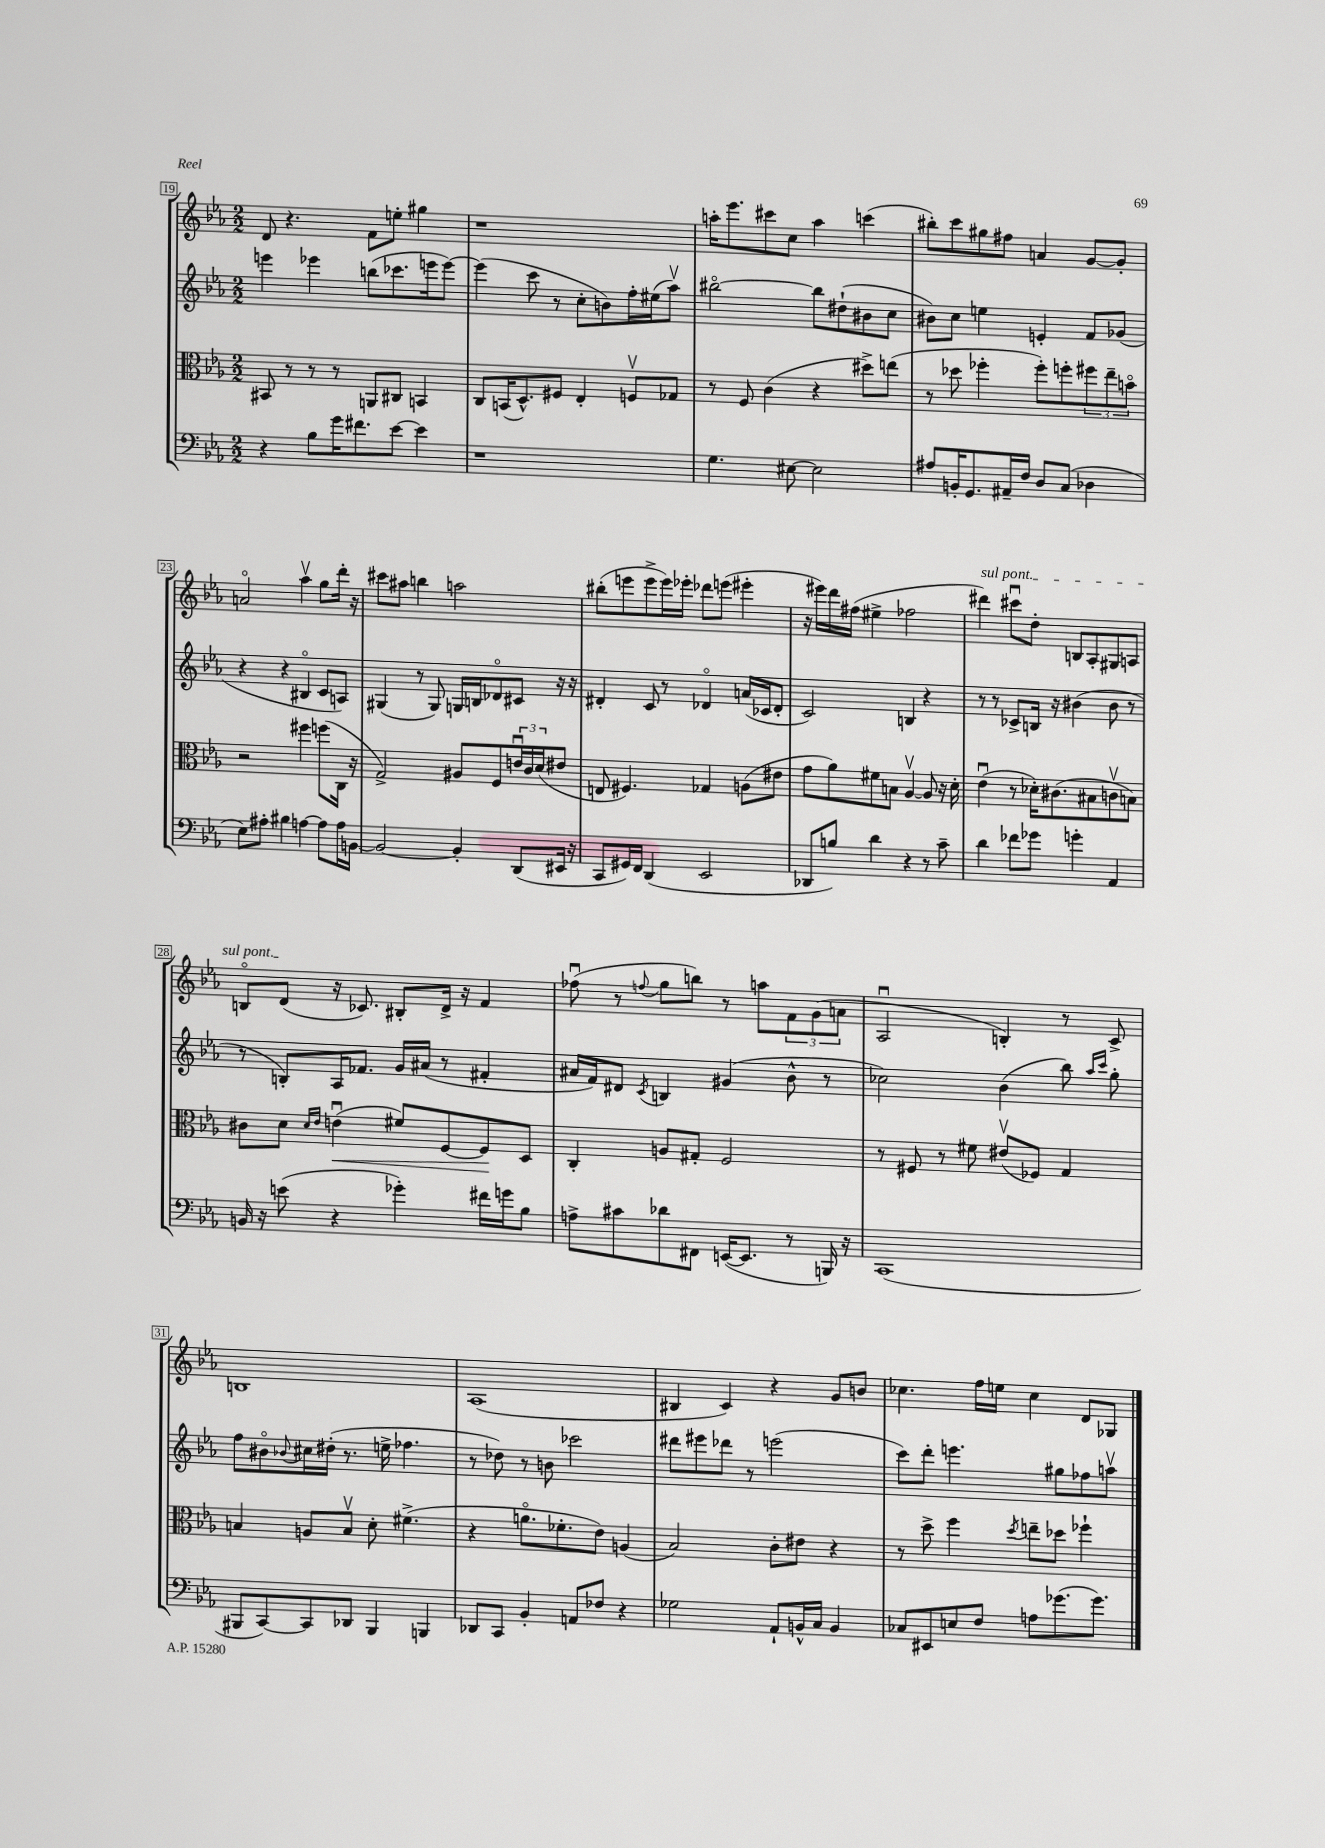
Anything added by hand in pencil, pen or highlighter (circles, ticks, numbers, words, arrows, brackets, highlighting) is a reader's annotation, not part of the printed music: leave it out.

**kern	**kern	**kern	**kern
*staff4	*staff3	*staff2	*staff1
*clefF4	*clefC3	*clefG2	*clefG2
*k[b-e-a-]	*k[b-e-a-]	*k[b-e-a-]	*k[b-e-a-]
*M2/2	*M2/2	*M2/2	*M2/2
4r	8BB#/	4eee\	8d/
.	8r	.	4.r
8B-\L	8r	4eee-\	.
16g\K	8r	.	.
8.f#\	.	.	.
.	8AA/L	(8bb\L	8f\L
[8e-\J	8C#/J	8.ccc-\	8ee'\J
4e-\]	4BB/	.	4gg#\
.	.	16eee\k	.
.	.	[8eee\J)	.
=	=	=	=
1r	8C/L	(4eee\]	1r
.	(16BB/K	.	.
.	8.D^^/)	.	.
.	.	8ccc\	.
.	8F#/J	8r	.
.	4E-'/	8cc'\L	.
.	.	8b\)	.
.	8Fv/L	16ff'\L	.
.	.	(16ee#\J	.
.	8G-/J	8aa-v\J)	.
=	=	=	=
4.G\	8r	[2bb#o\	16aa'\LK
.	.	.	8.eee-\
.	8F/	.	.
.	(4c\	.	8ccc#\
[8E#\	.	.	8cc\J
2E#\]	4r	8bb#\]L	4aa\
.	.	(8dd#`\	.
.	8dd#^\L)	8b#\	(4ccc\
.	(8ee\J	8cc\J	.
=	=	=	=
8A#/L	8r	8b#\L)	8bb#'\L)
16BB'/K	8dd-\	8cc\J	8ccc\
8.GG/	.	.	.
.	4ff-'\	4ee\	8gg#\
16AA#~/L	.	.	8ff#\J
16F/JJ	.	.	.
8D/L	8ff-'\L)	4e'/	4a/
(8C/J	8ff'\	.	.
4D-\	12ff#\	8f/L	[8g/L
.	12ee-~\	.	.
.	.	(8g-/J	8g'/]J
.	12bo\J	.	.
=	=	=	=
8E-\L)	2r	4r	2ao/
8A#'\J	.	.	.
4B#\	.	4r	.
[4A\	4ff#\	4B#o/	4aa-v\
8A\]L	(8ff\L	8c/L	8gg\L
16A\L	16C\Jk	8A/J)	16ddd'\Jk
[16BB\JJ	16r	.	16r
=	=	=	=
2BB/_	2G^/)	(4G#/	8ccc#\L
.	.	.	8aa#\J
.	.	8r	4bb\
.	.	8G#/)	.
4BB'/]	8A#/L	16G/LL	2aa\
.	.	16B/J	.
.	8F/	8d-o/	.
(8DD/L	24eu/L	8c#/J	.
.	24c/	.	.
.	(24d/J	.	.
16EE#/Jk	8e#/J	16r	.
16r	.	16r	.
=	=	=	=
8CC/L	8E/	4d#'/	(8bb#'\L
16GG#/L)	4.F#/)	.	8eee\
16FF/JJ	.	.	.
(4DD/	.	8c/	8eee^\
.	.	8r	16eee\L)
.	.	.	16eee-'\JJ
2EE-/	4G-/	4d-o/	8ddd-\L
.	.	.	(8eee\J
.	(8A\L	(16a/LL	4eee#'\
.	.	16c-/J	.
.	8e#\J	8d-'/J	.
=	=	=	=
8DD-/L	8g\L	2c/)	16r
.	.	.	16eee#\LL)
8B/J)	8a-\)	.	16ddd\
.	.	.	(16ff#\JJ
4d\	8f#\	.	4ee#^\
.	8B\J	.	.
4r	[4A-v/	4B/	2ff-\
8r	8A-/]	4r	.
8c~\	16r	.	.
.	16d'\	.	.
=	=	=	=
4d\	(4e-u\	8r	4ddd#\)
.	.	8r	.
8f-\L	8r	8c-^/L	8ccc#u\L
8g-\J	16d-'\LK)	16B/Jk	8dd'\J
.	(8.c#\	16r	.
4g'\	.	(4b#\	8B/L
.	8B#\	.	8A-'/
4AA-/	8cv\	8b#\	8G#/
.	8B\J)	8r	8A/J
=	=	=	=
16BB/	8c#\L	8r	8Bo/L
16r	.	.	.
(8e\	8d\J	8B'/L)	(8d/J
.	16qqd/LL	.	.
.	16qqe-/JJ	.	.
4r	(4eu\	16A-/K	16r
.	.	8.f-/J	8.c-/)
4g-'\)	8f#/L)	16g/LL	8B#'/L
.	.	(16a#/JJ	.
.	[8F/	8r	16d^/Jk
.	.	.	16r
16f#\LL	8F/]	4f#'/	4f/
16g\J	.	.	.
8B-\J	8D/J	.	.
=	=	=	=
8A^\L	4C'/	16a#/LL	(8ff-u\
.	.	16f/J)	.
8c#\	.	8d#/J	8r
.	.	8qc/	8qqff/
8d-\	8A/L	4B/	8gg\L
8FF#\J	8G#'/J	.	8bb\J)
([16EE/LK	2F/	(4g#/	8r
8.EE/]J	.	.	.
.	.	.	8aa\L
8r	.	8b-^^\	12f\
.	.	.	(12g\
16BBB/)	.	8r	.
.	.	.	12a\J
16r	.	.	.
=	=	=	=
(1CC	8r	2cc-\)	2A-u/
.	8F#/	.	.
.	8r	.	.
.	8f#\	.	.
.	(8e#v/L	(4b-\	4B'/)
.	8F-/J)	.	.
.	4G/	8bb-\)	8r
.	.	16qqaa-/LL	.
.	.	16qqccc/JJ	.
.	.	8gg'\	8c^/
=	=	=	=
8BBB#/L	4B/	8ff\L	1B
[8CC/)	.	8b#o\	.
.	.	8qqb-/	.
8CC/]	8A/L	16cc#\L	.
.	.	(16dd#'\JJ	.
8DD-/J	8Bv/J	8.r	.
4BBB#/	8d'\	.	.
.	.	16ee^\	.
.	(4.f#^\	4.ff-\	.
4BBB/	.	.	.
=	=	=	=
8DD-/L	4r	8r	(1A-
8CC/J	.	8dd-\)	.
4BB-'/	8.ao\L	8r	.
.	.	8b\	.
.	8.f-'\	.	.
8AA/L	.	2ccc-\	.
8F-/J	8e-\J)	.	.
4r	(4A/	.	.
=	=	=	=
2G-\	2B-/)	8ddd#\L	4B#/
.	.	8eee#\	.
.	.	8ddd-\J	4c/)
.	.	8r	.
8AA-`/L	8c'\L	(2eee\	4r
16BB^^/L	8e#\J	.	.
16C/JJ	.	.	.
4BB/	4r	.	8g/L
.	.	.	8b/J
=	=	=	=
8C-/L	8r	8ccc\L)	4.cc-\
8EE#/	8dd^\	8ddd'\J	.
8E/	4ff\	4.eee\	.
8F/J	.	.	16ff\LL
.	.	.	16ee\JJ
.	8qdd/	.	.
8A\L	8ee~\L	.	4cc-\
(8.g-\	8dd-\J	8gg#\L	.
.	4ff-`\	8ff-\	8d/L
8.g-\J)	.	.	.
.	.	8aav\J	8G-/J
==	==	==	==
*-	*-	*-	*-
